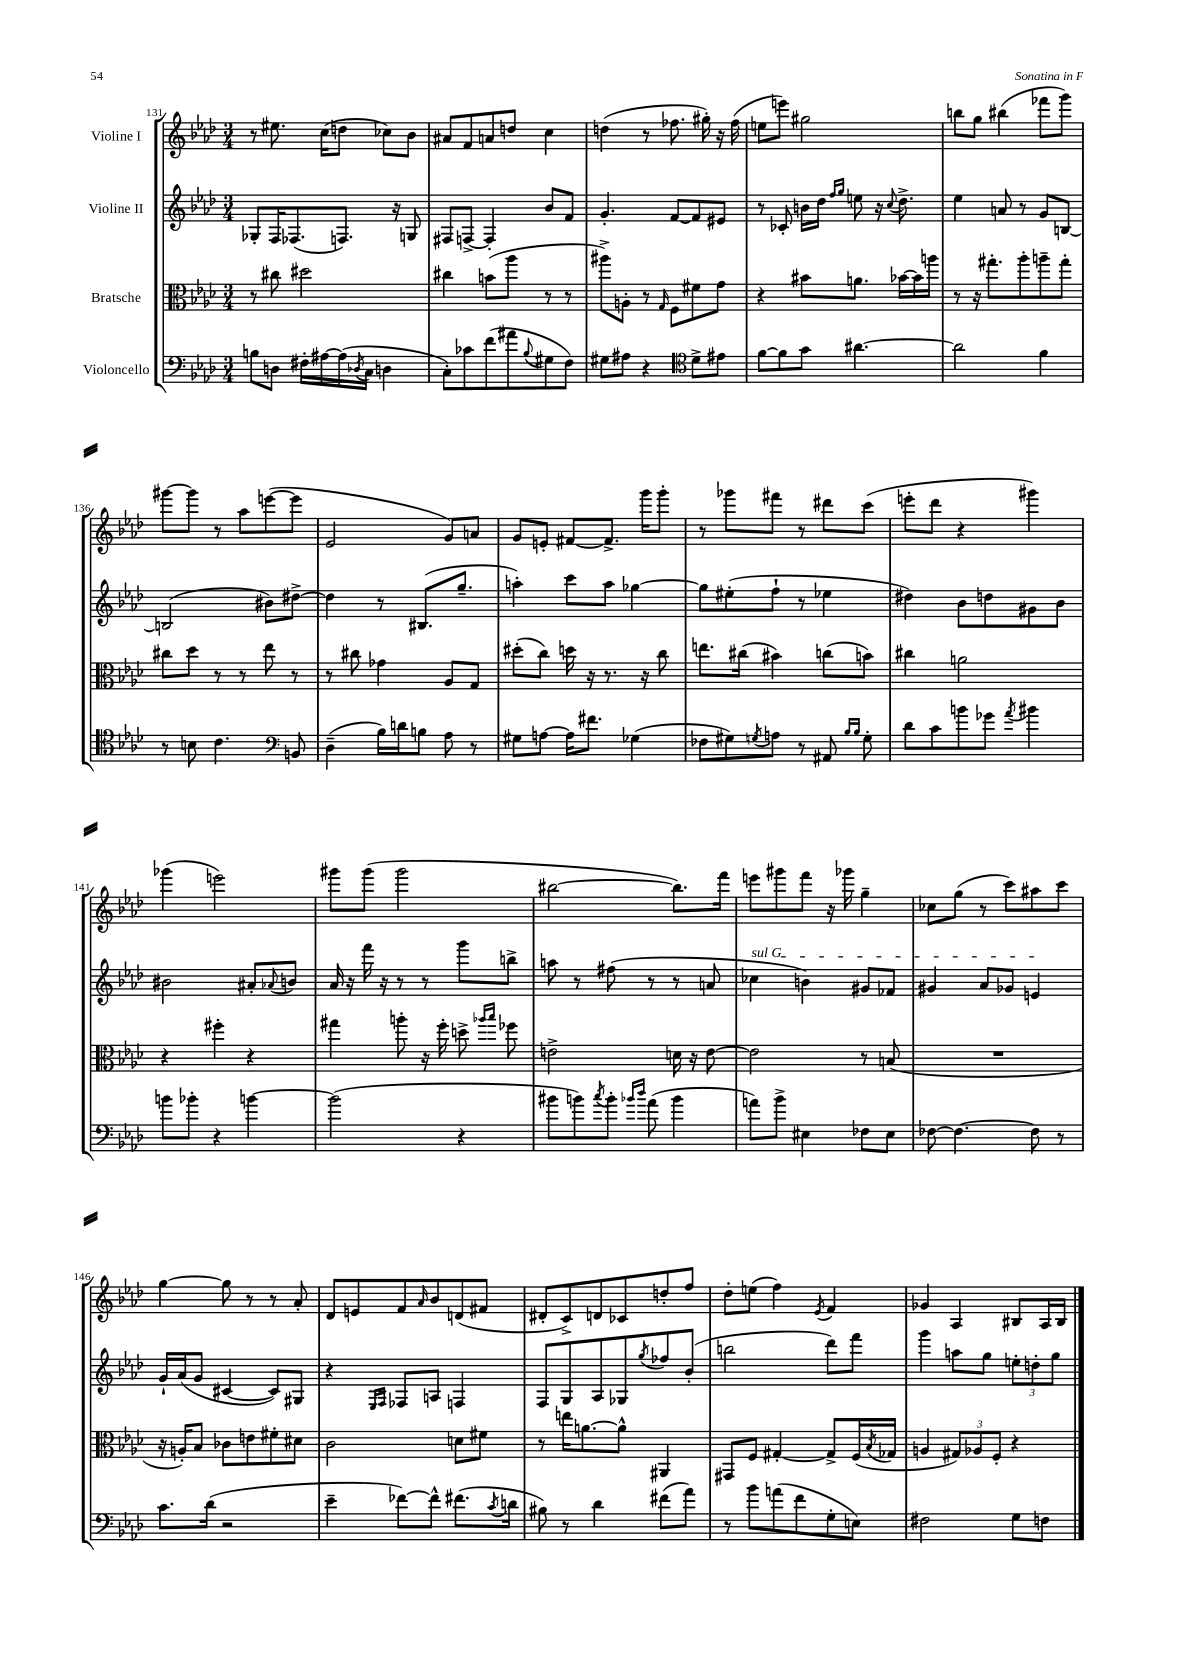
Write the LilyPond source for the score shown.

<<
\new StaffGroup <<
\new Staff = "s0" \with { instrumentName = "Violine I" } {
    \clef treble \key aes \major \numericTimeSignature \time 3/4
    r8 eis''8. c''16( d''8 ces''8) bes'8 |
    ais'8 f'8 a'8 d''8 c''4 |
    d''4( r8 fes''8. gis''16-.) r16 fes''16( |
    e''8 e'''8) gis''2 |
    b''8 g''8 bis''4( fes'''8 g'''8) |
    gis'''8~ gis'''8 r8 aes''8 e'''8~( e'''8 |
    ees'2 g'8) a'8 |
    g'8 e'8-. fis'8~ fis'8.-> g'''16 g'''8-. |
    r8 ges'''8 fis'''8 r8 dis'''8 c'''8( |
    e'''8-. des'''8 r4 gis'''4) |
    ges'''4( e'''2) |
    gis'''8 gis'''8( gis'''2 |
    bis''2~ bis''8.) f'''16 |
    e'''8 gis'''8 f'''8 r16 ges'''16 g''4-- |
    ces''8 g''8( r8 c'''8) ais''8 c'''8 |
    g''4~ g''8 r8 r8 aes'8-. |
    des'8 e'8 f'8 \grace { aes'16 } bes'8 d'8( fis'8 |
    dis'8-. c'8->) d'8 ces'8 d''8-. f''8 |
    des''8-. e''8( f''4) \acciaccatura { ees'8 } f'4 |
    ges'4 aes4 bis8 aes16 bis16 \bar "|." |
}
\new Staff = "s1" \with { instrumentName = "Violine II" } {
    \clef treble \key aes \major \numericTimeSignature \time 3/4
    ges8-. f16 fes8.( f8.) r16 g8 |
    fis8 f8~-> f4-. bes'8 f'8 |
    g'4.-. f'8~ f'8 eis'8 |
    r8 ces'8-. b'16 des''16 \grace { f''16 g''16 } e''8 r16 \appoggiatura { c''8 } des''8.-> |
    ees''4 a'8 r8 g'8 b8~ |
    b2( bis'8) dis''8~-> |
    dis''4 r8 bis8.( g''8.-- |
    a''4-.) c'''8 a''8 ges''4~ |
    ges''8 eis''8-.( f''8-! r8 ees''4 |
    dis''4) bes'8 d''8 gis'8 bes'8 |
    bis'2 ais'8-. \appoggiatura { aes'8 } b'8 |
    aes'16 r16 f'''16 r16 r8 r8 g'''8 b''8-> |
    a''8 r8 fis''8( r8 r8 a'8 |
    \once \override TextSpanner.bound-details.left.text = \markup { \italic "sul G" } ces''4\startTextSpan b'4) gis'8 fes'8 |
    gis'4 aes'8 ges'8 e'4\stopTextSpan |
    g'16-! aes'16( g'8 cis'4~ cis'8) gis8 |
    r4 \grace { ees16 f16 } fes8 a8 f4 |
    f8 g8 aes8 ges8 \acciaccatura { g''8 } fes''8 bes'8-.( |
    b''2 des'''8) f'''8 |
    g'''4 a''8 g''8 \tuplet 3/2 { e''8-. d''8-. g''8 } \bar "|." |
}
\new Staff = "s2" \with { instrumentName = "Bratsche" } {
    \clef alto \key aes \major \numericTimeSignature \time 3/4
    r8 cis''8 dis''2 |
    cis''4 b'8( aes''8 r8 r8 |
    ais''8->) a8-. r8 \grace { g16 } f8 fis'8 g'8 |
    r4 bis'8 a'8. bes'16~ bes'16 a''16 |
    r8 r16 gis''8.-. aes''8-. a''8-- gis''8-. |
    cis''8 des''8 r8 r8 ees''8 r8 |
    r8 cis''8 ges'4 aes8 g8 |
    dis''8-.( c''8) d''16 r16 r8. r16 c''8 |
    e''8. cis''16( bis'4) c''8( b'8) |
    cis''4 a'2 |
    r4 fis''4-. r4 |
    gis''4 a''8-. r16 f''16-. d''8-> \grace { aes''16 bes''16 } fes''8 |
    e'2-> d'16 r16 e'8~ |
    e'2 r8 b8( |
    R2. |
    r16 a16-.) bes8 ces'8 e'8 fis'8-. dis'8 |
    c'2 d'8 fis'8 |
    r8 e''16 a'8.~ a'8-^ ais,4 |
    gis,8 f8 gis4~-. gis8-> f16( \acciaccatura { bes8 } ges16 |
    a4 \tuplet 3/2 { gis8) aes8 f8-. } r4 \bar "|." |
}
\new Staff = "s3" \with { instrumentName = "Violoncello" } {
    \clef bass \key aes \major \numericTimeSignature \time 3/4
    b8 d8 fis16-. ais16~ ais16( \acciaccatura { des8 } c16 d4 |
    c8-.) ces'8 f'8( ais'8 \appoggiatura { bes8 } gis8 f8) |
    gis8 ais8 r4 \clef tenor des'8-> eis'8 |
    f'8~ f'8 g'8 ais'4.~ |
    ais'2 f'4 |
    r8 b8 c'4. \clef bass b,8 |
    des4--( bes16) d'16 b8 aes8 r8 |
    gis8 a8~ a16 fis'8. ges4( |
    fes8 gis8) \acciaccatura { g8 } a8 r8 ais,8 \grace { bes16 bes16 } g8-. |
    des'8 c'8 b'8 ges'8 \acciaccatura { aes'8 } bis'4 |
    b'8 bes'8-. r4 b'4~ |
    b'2( r4 |
    bis'8 b'8) \acciaccatura { c''8 } b'8-. \grace { bes'16 des''16 } aes'8( bes'4 |
    a'8) bes'8-> eis4 fes8 eis8 |
    fes8~ fes4.~ fes8 r8 |
    c'8. des'16( r2 |
    ees'4-- fes'8~) fes'8-^ fis'8.( \acciaccatura { c'8 } d'16 |
    bis8) r8 des'4 fis'8( aes'8) |
    r8 bes'8 a'8( f'8 g8-. e8) |
    fis2 g8 f8 \bar "|." |
}
>>
>>
\layout { \context { \Score currentBarNumber = #131 } }
